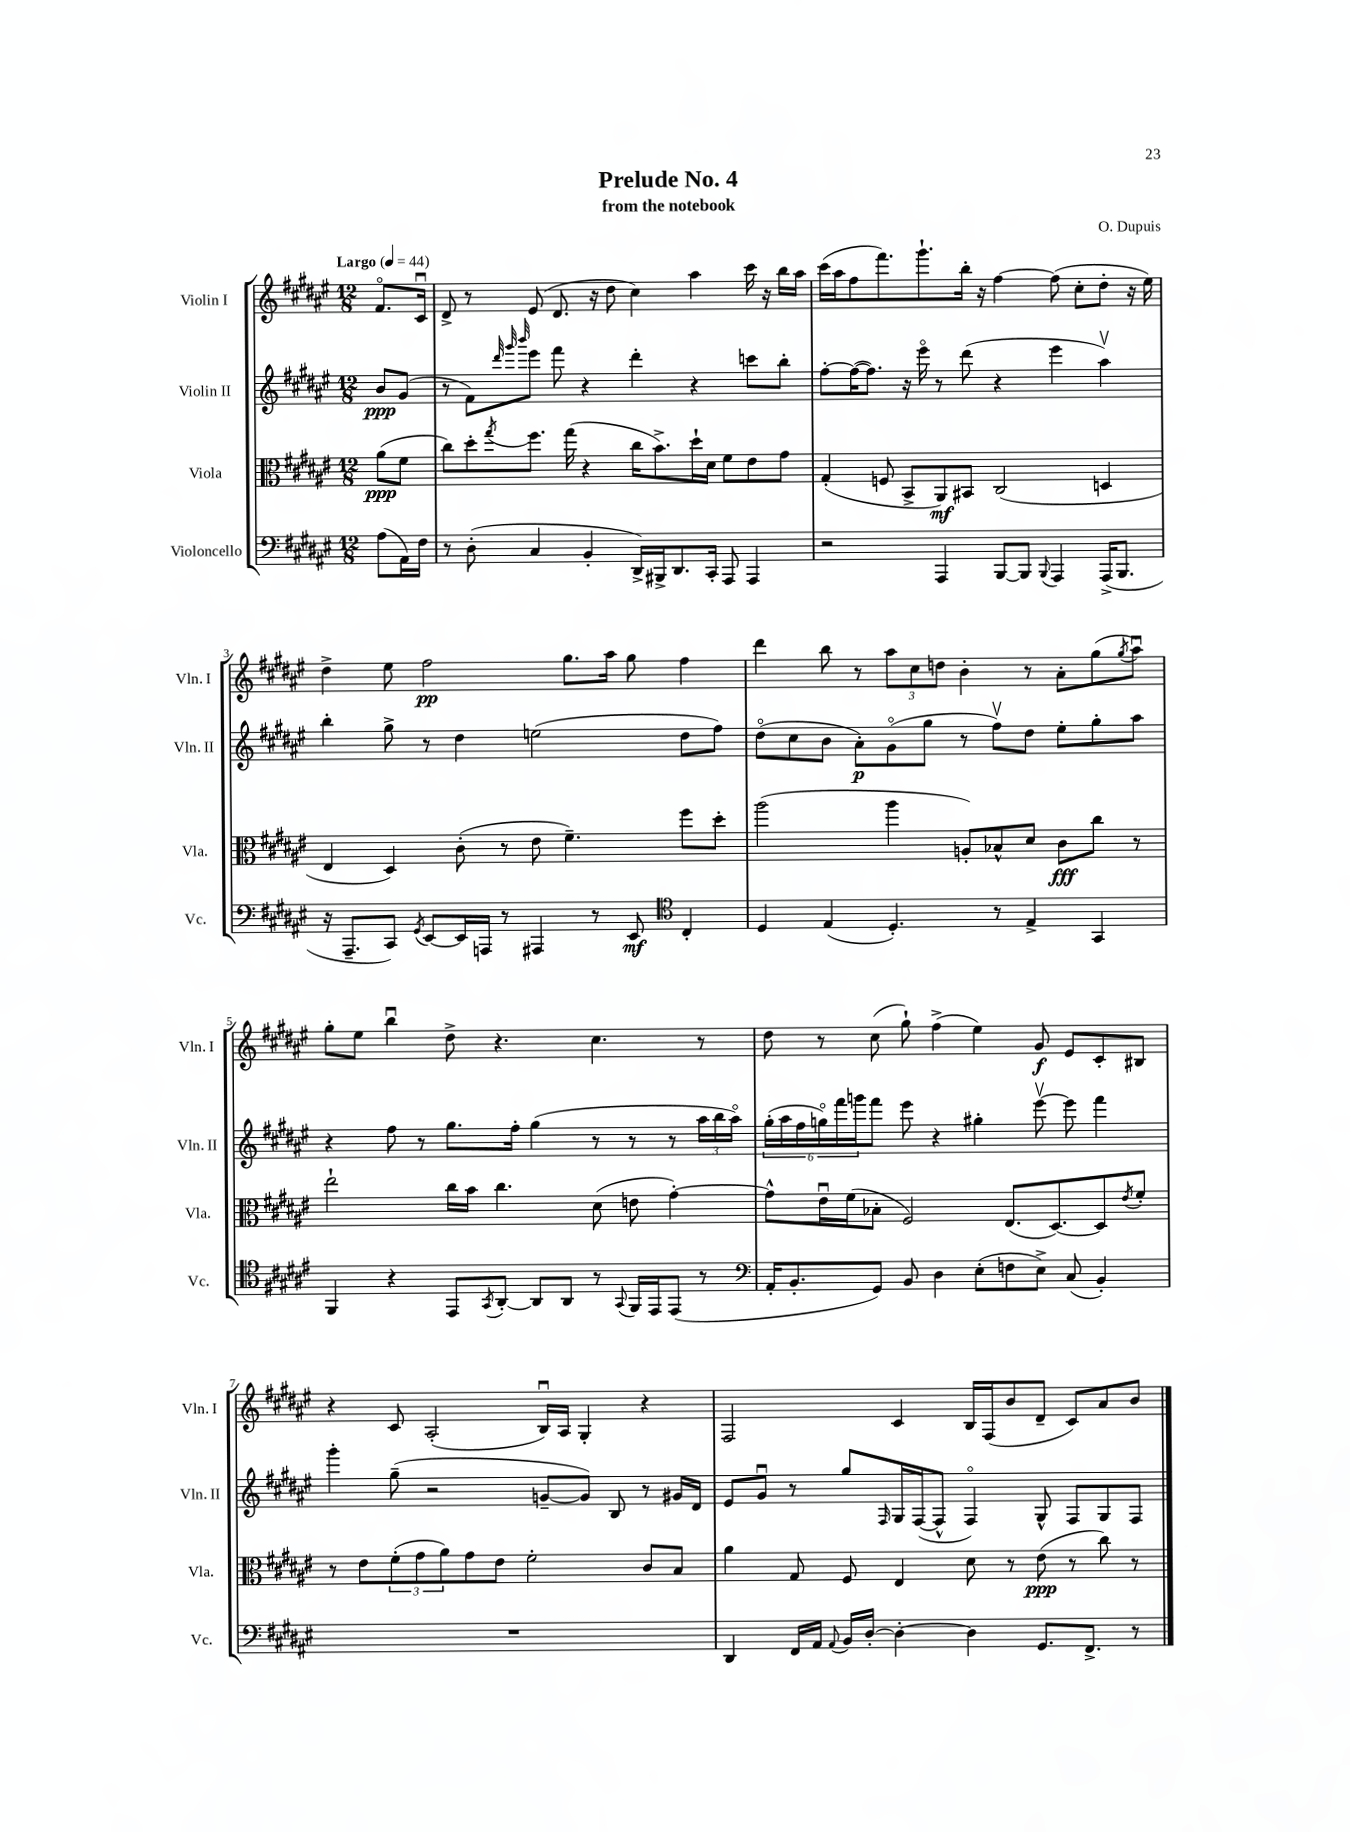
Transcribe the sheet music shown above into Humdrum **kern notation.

**kern	**kern	**kern	**kern
*staff4	*staff3	*staff2	*staff1
*clefF4	*clefC3	*clefG2	*clefG2
*k[f#c#g#d#a#e#]	*k[f#c#g#d#a#e#]	*k[f#c#g#d#a#e#]	*k[f#c#g#d#a#e#]
*M12/8	*M12/8	*M12/8	*M12/8
*MM44	*MM44	*MM44	*MM44
(8A#	(8a#	8b	8.f#o
16AA#)	8f#	(8g#	.
16F#	.	.	16c#u
=	=	=	=
8r	8cc#)	8r	8d#^
(8D#'	8dd#'	8f#)	8r
.	.	32qqddd#	.
.	.	32qqggg#	.
.	8qgg#	32qqbbb	.
4C#	8.ff#	8eee#	(8e#
.	.	8fff#	8.d#
.	(16gg#	.	.
4BB'	4r	4r	.
.	.	.	16r
.	.	.	8dd#
16DD#^)	16cc#	4ddd#'	4cc#)
16BBB#^	8.b^)	.	.
8.DD#	.	.	.
.	16dd#`	4r	4aa#
16CC#'	16d#	.	.
8AAA#	8f#	.	.
4AAA#	8e#	8ccc	16ccc#
.	.	.	16r
.	8g#	8bb'	16bb
.	.	.	16aa#
=	=	=	=
2r	(4G#'	[8ff#'	(16ccc#
.	.	.	16aa#
.	.	(16ff#_	8ff#
.	.	8.ff#])	.
.	8F	.	8.fff#)
.	8BB^	16r	.
.	.	16eee#o	8.ggg#`
4AAA#	8AA#)	8r	.
.	8BB#	(8ddd#	16bb'
.	.	.	16r
[8BBB	(2C#	4r	[4ff#
8BBB]	.	.	.
8qqBBB	.	.	.
4AAA#	.	4eee#	(8ff#]
.	.	.	8cc#'
(16AAA#^	4D	4aa#v)	8dd#'
8.BBB	.	.	.
.	.	.	16r
.	.	.	16ee#)
=	=	=	=
16r	4E#	4bb'	4dd#^
8.AAA#~	.	.	.
8CC#)	4D#)	8gg#^	8ee#
8qGG#	.	.	.
[8EE#	.	8r	2ff#
16EE#]	(8c#'	4dd#	.
16AAA	.	.	.
8r	8r	.	.
4AAA#	8e#	(2ee	.
.	4.f#~)	.	8.gg#
8r	.	.	.
.	.	.	16aa#
8EE#	.	.	8gg#
*clefC4	*	*	*
4C#'	8ff#	8dd#	4ff#
.	8dd#'	8ff#)	.
=	=	=	=
4D#	(2aa#	(8dd#o	4ddd#
.	.	8cc#	.
(4E#	.	8b	8bb
.	.	8a#')	8r
4.D#')	4aa#	(8g#o	12aa#
.	.	.	12cc#
.	.	8gg#	.
.	.	.	12dd
.	8A')	8r	4b'
8r	8B-^^	8ff#v)	.
4E#^	8d#	8dd#	8r
.	8c#	8ee#'	8a#'
4GG#	8cc#	8gg#'	(8gg#
.	.	.	8qgg#
.	8r	8aa#	8aa#u)
=	=	=	=
4FF#	2ee#`	4r	8gg#'
.	.	.	8ee#
4r	.	8ff#	4bbu
.	.	8r	.
8EE#	16cc#	8.gg#	8dd#^
.	16b	.	.
8qGG#	.	.	.
[8AA#'	4.cc#	.	4.r
.	.	16ff#'	.
8AA#]	.	(4gg#	.
8AA#	.	.	.
8r	(8d#	8r	4.cc#
8qqGG#	.	.	.
16FF#	8e	8r	.
16EE#	.	.	.
(8EE#	[4g#')	8r	.
8r	.	24aa#	8r
.	.	24bb	.
.	.	24aa#o)	.
=	=	=	=
*clefF4	*	*	*
16AA#'	8g#^^]	(24gg#'	8dd#
.	.	24aa#	.
8.BB'	.	.	.
.	.	24ff#	.
.	16e#u	24ggo)	8r
.	.	24fff#	.
.	(16f#	.	.
.	.	24ggg	.
8GG#)	8B-'	8fff#	(8cc#
8BB	2F#)	8eee#	8gg#`)
4D#	.	4r	(4ff#^
(8E#'	.	4gg#'	4ee#)
8F	(8.E#	.	.
8E#^)	.	[8eee#v	8g#
.	[8.D#)	.	.
(8C#	.	8eee#]	8e#
4BB')	8D#]	4fff#	8c#'
.	8qe#	.	.
.	8f#'	.	8B#
=	=	=	=
1.r	8r	4ggg#'	4r
.	8e#	.	.
.	(12f#'	(8gg#~	8c#
.	12g#	.	.
.	.	2r	(2A#'
.	12a#)	.	.
.	8g#	.	.
.	8e#	.	.
.	2f#'	.	.
.	.	[8g~	16Bu)
.	.	.	16A#
.	.	8g])	4G#'
.	.	8B	.
.	8c#	8r	4r
.	8B	16g#	.
.	.	16d#	.
=	=	=	=
4DD#	4a#	8e#	2F#
.	.	8g#u	.
16FF#	8G#	8r	.
16AA#	.	.	.
8qqAA#	.	.	.
16BB	8F#	8gg#	.
[16D#'	.	.	.
.	.	16qqF#	.
4D#'_	4E#	16G#	4c#
.	.	([16F#	.
.	.	8F#^^]	.
4D#]	8d#	4F#o)	16B
.	.	.	(16F#
.	8r	.	8b
8.GG#	(8e#	8G#^^	8d#~
.	8r	8F#	8c#)
8.FF#^	.	.	.
.	8cc#)	8G#	8a#
8r	8r	8F#	8b
==	==	==	==
*-	*-	*-	*-
